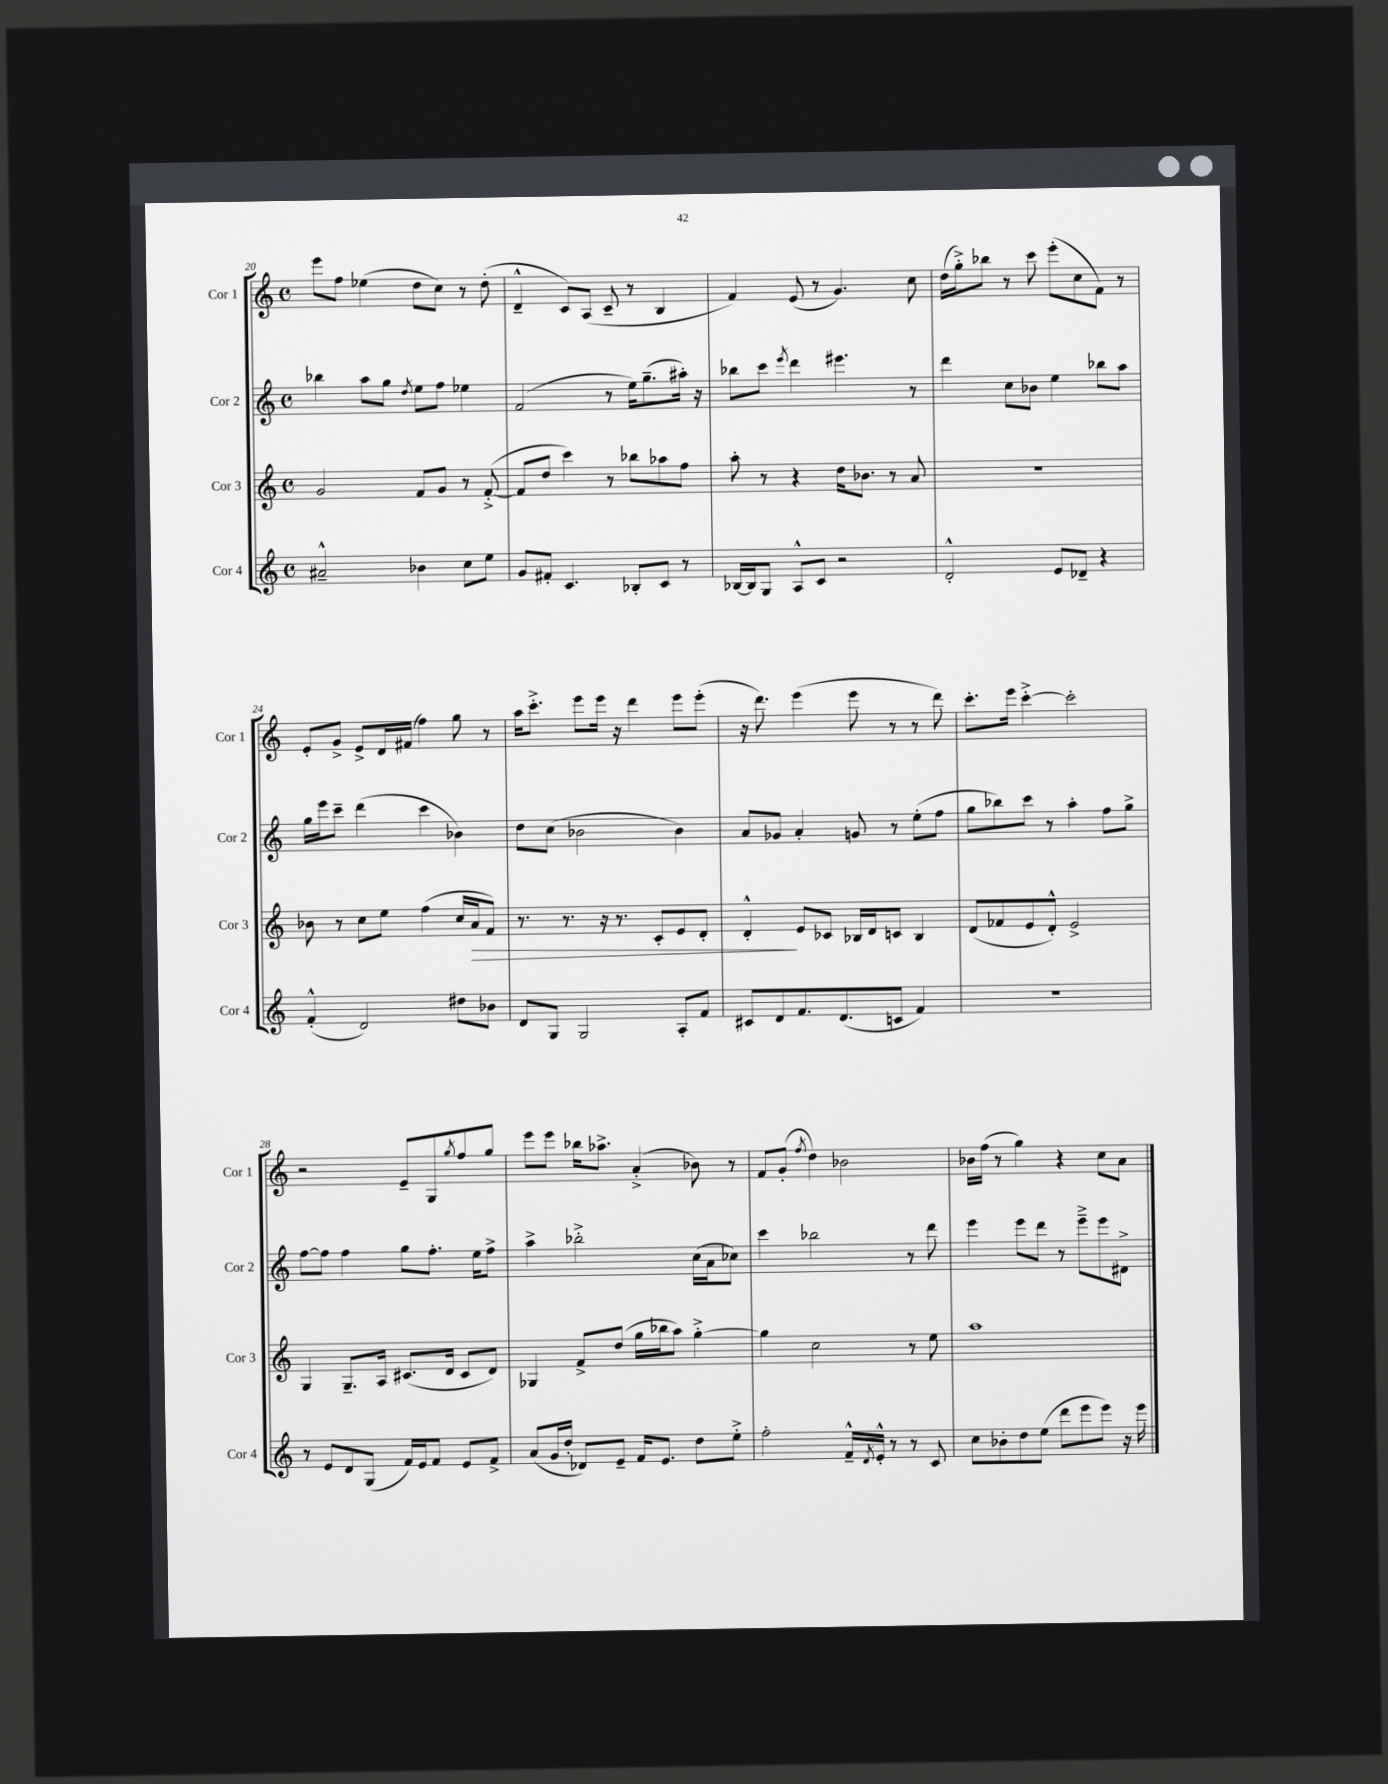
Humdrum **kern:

**kern	**kern	**kern	**kern
*staff4	*staff3	*staff2	*staff1
*clefG2	*clefG2	*clefG2	*clefG2
*k[]	*k[]	*k[]	*k[]
*M4/4	*M4/4	*M4/4	*M4/4
*met(c)	*met(c)	*met(c)	*met(c)
2a#~^^/	2g/	4bb-\	8eee\L
.	.	.	8ff\J
.	.	8aa\L	(4ee-\
.	.	8gg\J	.
.	.	8qdd/	.
4b-\	8f/L	8ee\L	8dd\L
.	8g/J	8ff\J	8cc\J)
8cc\L	8r	4ee-\	8r
8ee\J	([8f'^/	.	(8dd'\
=	=	=	=
8g/L	8f/]L	(2f/	4d~^^/
8f#'/J	8dd/J	.	.
4.c/	4ccc\)	.	8c/L)
.	.	.	(8A/J
.	8r	8r	8c~/
8B-'/L	8bb-\L	16ee\LK)	8r
.	.	(8.gg~\	.
8c/J	8aa-\	.	4B/
8r	8ff\J	16aa#'\Jk)	.
.	.	16r	.
=	=	=	=
[16B-/LL	8aa'\	8bb-\L	4f/)
16B-/]J	.	.	.
8G/J	8r	8ccc\J	.
.	.	8qeee/	.
8A^^/L	4r	4ddd\	(8e/
8c/J	.	.	8r
2r	16dd\LK	4.eee#\	4.g/)
.	8.b-\J	.	.
.	8r	.	.
.	8a/	8r	8cc\
=	=	=	=
2d'^^/	1r	4ddd\	(16dd\LL
.	.	.	16gg'^\J)
.	.	.	8bb-\J
.	.	8cc\L	8r
.	.	8b-\J	8ccc\
8e/L	.	4ee\	(8eee'\L
8d-~/J	.	.	8cc\
4r	.	8bb-\L	8f\J)
.	.	8aa\J	8r
=	=	=	=
(4f'^^/	8b-\	16gg\LL	8e'/L
.	.	16eee\J	.
.	8r	8ccc~\J	8g^/J
2d/)	8cc\L	(4ddd\	8e^/L
.	8ee\J	.	16d/L
.	.	.	(16f#/JJ
.	(4ff\	4ccc\	4ff\)
8dd#\L	16cc/LL	4b-\)	8gg\
.	16a/J	.	.
8b-\J	8f/J)	.	8r
=	=	=	=
8d/L	8.r	8dd\L	16aa\LK
.	.	.	8.ccc'^\J
8G/J	.	(8cc\J	.
.	8.r	.	.
2G/	.	2b-\	8eee\L
.	16r	.	16eee\Jk
.	8.r	.	16r
.	.	.	4ddd\
.	8c'/L	.	.
8A'/L	8e/	4b-\)	8eee\L
8f/J	8d'/J	.	(8eee'\J
=	=	=	=
8c#/L	4d'^^/	8a/L	16r
.	.	.	8.ddd\)
8d/	.	8g-/J	.
8.f/	8e/L	4a'/	(4eee\
.	8c-/J	.	.
(8.d/	.	.	.
.	16B-/LL	8g/	8eee\
.	16d/J	.	.
8c/J	8c/J	8r	8r
4f/)	4B-/	(8ee'\L	8r
.	.	8ff\J	8ddd\)
=	=	=	=
1r	(8d/L	8gg\L	8.ccc'\L
.	8f-/	8bb-\)	.
.	.	.	16eee\Jk
.	8e/	8ccc\J	[4ccc'^\
.	8d'^^/J)	8r	.
.	2e^/	4aa'\	2ccc'\]
.	.	8ff\L	.
.	.	8gg^\J	.
=	=	=	=
8r	4G/	[8ff\L	2r
8e/L	.	8ff\]J	.
8d/	8.G~/L	4ff\	.
(8G/J	.	.	.
.	16A/Jk	.	.
16f/LL)	(8.c#/L	8gg\L	8e~/L
16e/J	.	.	.
8f/J	.	8.ff'\J	8G/
.	16d/Jk	.	.
.	.	.	8qgg/
8e/L	8c#/L	.	8ff/
.	.	16ee\LK	.
8f^/J	8d/J)	8ff^\J	8gg/J
=	=	=	=
(8a/L	4G-/	4aa^\	8eee\L
16g/L	.	.	8eee\J
16dd'/JJ	.	.	.
8d-/L)	8f^/L	2bb-'^\	16bb-\LK
.	.	.	8.aa-^\J
8e~/J	(8dd/J	.	.
16f/LK	16gg\LL	.	(4a'^/
8.e/J	16bb-\J	.	.
.	8aa\J)	.	.
8dd\L	[4gg'^\	(16cc\LL	8b-\)
.	.	16a\J	.
8ee'^\J	.	8cc-\J)	8r
=	=	=	=
2ff'\	4gg\]	4ccc\	8f/L
.	.	.	(8g'/J
.	.	.	8qff/
.	2cc\	2bb-\	4dd\)
16f~^^/LL	.	.	2b-\
8qd/	.	.	.
16e'^^/JJ	.	.	.
8r	.	.	.
8r	8r	8r	.
8c/	8ee\	8ddd\	.
=	=	=	=
8cc\L	1aa	4eee\	16b-\LL
.	.	.	(16ff\JJ
8b-'\	.	.	8r
8dd\	.	8eee\L	4gg\)
(8ee\J	.	8ddd\J	.
8ddd\L	.	8r	4r
8eee\	.	8eee~^\L	.
8eee\J)	.	8eee\	8cc\L
16r	.	8d#^\J	8a\J
16eee\	.	.	.
==	==	==	==
*-	*-	*-	*-
